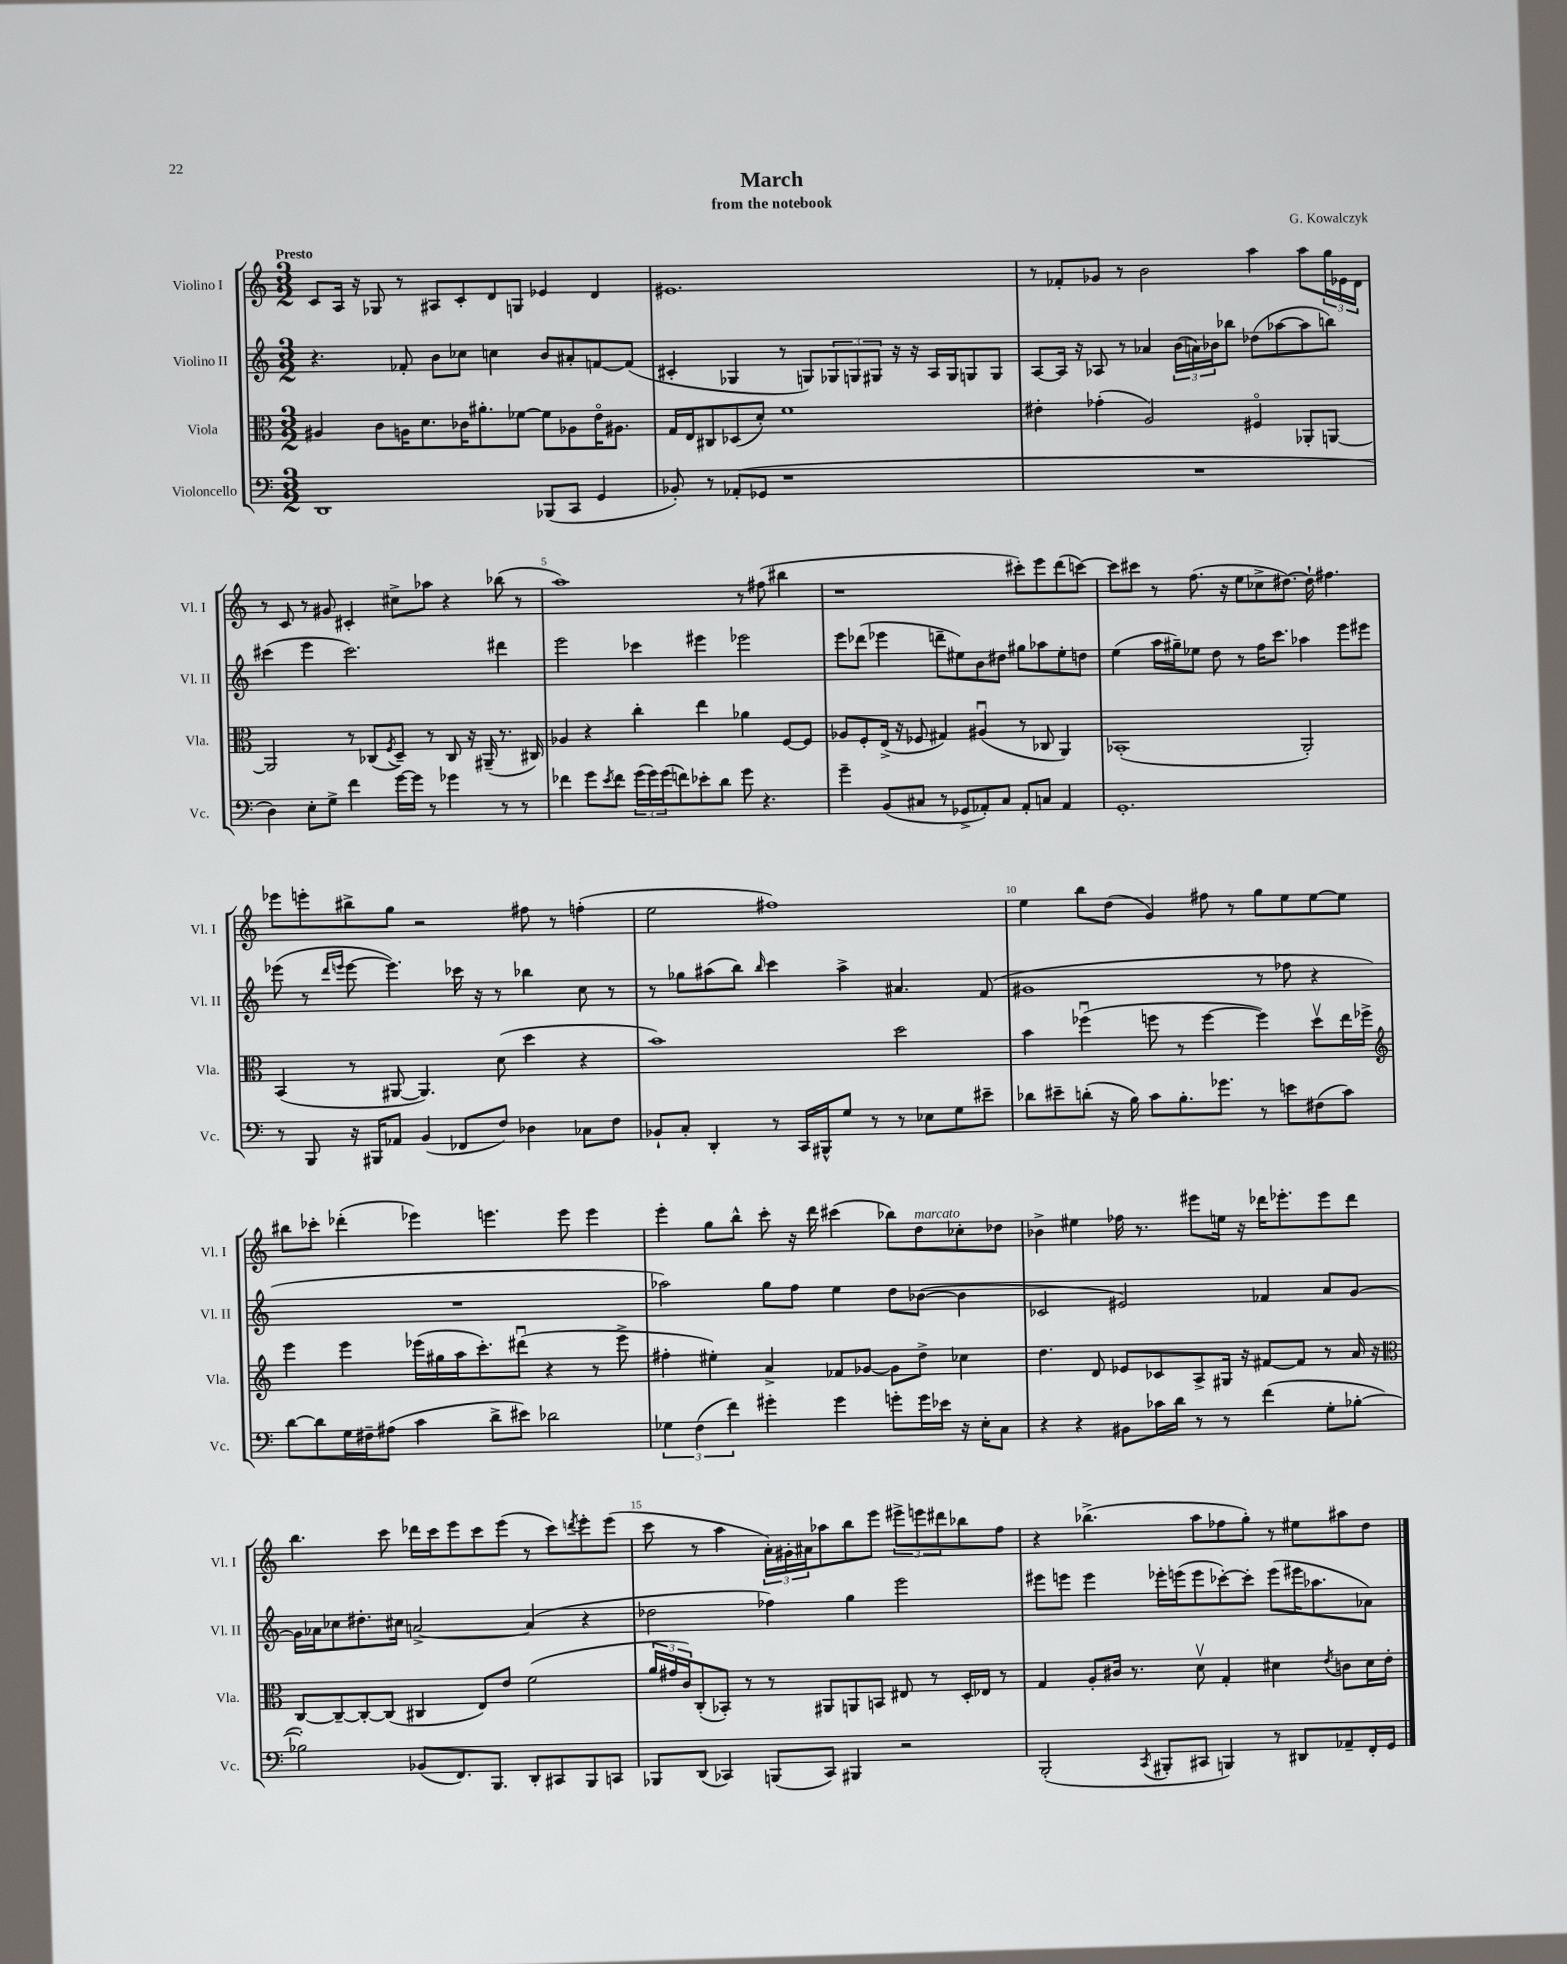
\header { title = "March" composer = "G. Kowalczyk" subtitle = "from the notebook" }
<<
\new StaffGroup <<
\new Staff = "s0" \with { instrumentName = "Violino I" shortInstrumentName = "Vl. I" } {
    \clef treble \key c \major \numericTimeSignature \time 3/2 \tempo "Presto"
    c'8 a16 r16 ges8 r8 ais8 c'8-. d'8 g8 ees'4 d'4 |
    eis'1. |
    r8 fes'8-. ges'8 r8 b'2 a''4 a''8 \tuplet 3/2 { g''16 ees'16 d'16 } |
    r8 c'8 r8 gis'8 cis'4-. cis''8-> aes''8 r4 bes''8( r8 |
    a''1) r8 fis''8( bis''4 |
    r1 cis'''8-.) e'''8 d'''8( c'''8~) |
    c'''8 cis'''8 r8 f''8.( r16 e''8 ces''8-> dis''8.~) dis''16-! fis''4. |
    ees'''8 e'''8-. bis''8-> g''8 r2 fis''8 r8 f''4-.( |
    e''2 fis''1) |
    e''4 b''8 d''8( g'4) fis''8 r8 g''8 e''8 e''8~ e''8 |
    bis''8 ces'''8-. des'''4-.( ees'''4) e'''4. e'''8 e'''4 |
    e'''4-. g''8 b''8-^ c'''8-. r16 d'''16 cis'''4( bes''8) d''8^\markup { \italic "marcato" } ces''8-. des''8 |
    bes'4-> eis''4 fes''16 r8. eis'''8 e''16 r16 des'''16 ees'''8.-. ees'''8 des'''8 |
    b''4. c'''8 des'''16 c'''16 e'''8 c'''8 e'''8( r8 c'''8) \acciaccatura { d'''8 } e'''8-. e'''8( |
    c'''8 r8 a''4 \tuplet 3/2 { a'16-.) gis'16-. ais'16 } aes''8 b''8 e'''8 \tuplet 3/2 { eis'''8-> e'''8 dis'''8 } bes''8 f''8 |
    r4 bes''4.->( a''8 fes''8 g''8-.) r8 eis''8 ais''8 d''8 \bar "|." |
}
\new Staff = "s1" \with { instrumentName = "Violino II" shortInstrumentName = "Vl. II" } {
    \clef treble \key c \major \numericTimeSignature \time 3/2
    r4. fes'8-. b'8 ces''8 c''4 b'8 ais'8-. f'8~ f'8( |
    cis'4-. ges4 r8 g8) \tuplet 3/2 { ges8 g8 gis8 } r16 r16 a16 gis16 g8 g8 |
    a8~ a16 r16 aes8 r8 aes'4 \tuplet 3/2 { b'16( a'16) bes'16 } bes''8 des''8( aes''8~ aes''8 b''8) |
    cis'''4( e'''4 cis'''2.) dis'''4 |
    e'''2 ces'''4 eis'''4 ees'''2 |
    e'''8 des'''8( ees'''4 d'''8-- eis''8) b'8 dis''8 gis''8 aes''8 eis''8-. d''8 |
    e''4( a''16 gis''16--) ees''8 d''8 r8 f''16 c'''8. aes''4 e'''8 eis'''8 |
    ees'''8( r8 \grace { d'''16 e'''16 } e'''8~ e'''4.) ces'''16 r16 r8 bes''4 c''8 r8 |
    r8 ges''8 ais''8( b''8) \grace { b''16 } c'''4 ais''4-> ais'4. f'8( |
    gis'1 r8 fes''8 r4 |
    R1. |
    aes''2) g''8 f''8 e''4 d''8 bes'8~( bes'4 |
    ces'2 eis'2) fes'4 a'8 g'8~ |
    g'16 aes'16 ces''8 dis''8.-. cis''16 a'2~-> a'4( r4 |
    des''2 fes''4) g''4 e'''2 |
    eis'''8 e'''8 e'''4 ees'''16-. e'''16( e'''8 ces'''8~-.) ces'''8-. e'''8( eis'''16 aes''8. aes'8) \bar "|." |
}
\new Staff = "s2" \with { instrumentName = "Viola" shortInstrumentName = "Vla." } {
    \clef alto \key c \major \numericTimeSignature \time 3/2
    ais4 c'8 a16 d'8. ces'16 ais'8.-. fes'8~ fes'8 aes8 e'16\flageolet ais8. |
    g16 e16 cis8 des8( d'8-.) f'1 |
    eis'4-. ges'4-.( a2) fis4\flageolet aes,8-. a,8~ |
    a,2 r8 ces8( \acciaccatura { f8 } d8--) r8 ces8 r16 ais,16--( r8. cis16) |
    aes4 r4 c''4-. e''4 aes'4 f8~ f8 |
    aes8 f8-. e16->( r16 fes8 gis4) ais4\downbow( r8 ces8 a,4) |
    bes,1-.( a,2-.) |
    b,4( r8 ais,8~ ais,4.) d'8( d''4 r4 |
    b'1) d''2 |
    b'4 fes''4\downbow( f''8 r8 f''4~ f''4) d''8\upbow e''16 fes''16-> |
    \clef treble e'''4 e'''4 ees'''16( gis''16 a''16 c'''8.-.) dis'''8\downbow( r4 r8 ees'''8-> |
    fis''4-. eis''4-.) a'4-> fes'8 ges'8~ ges'8 d''8-> ces''4 |
    d''4. d'8 ees'8 ces'8 a8-> gis16 r16 fis'8~ fis'8 r8 a'16 r16 |
    \clef alto c8~ c8~-- c8~-. c8( cis4 e8) e'8 f'2( |
    \tuplet 3/2 { a'16 gis'16 c'16) } c8-.( bes,8-.) r8 r8 ais,8 a,8 b,8 eis8 r8 d16-. ees16 r8 |
    g4 a8-. cis'16 r8. d'8\upbow g4-. dis'4 \acciaccatura { e'8 } c'8 dis'16 e'16-. \bar "|." |
}
\new Staff = "s3" \with { instrumentName = "Violoncello" shortInstrumentName = "Vc." } {
    \clef bass \key c \major \numericTimeSignature \time 3/2
    d,1 bes,,8( c,8 g,4 |
    bes,8-.) r8 aes,8-.( ges,8 r1 |
    R1. |
    d4) e8-. g8-> f'4 g'16~ g'16 r8 ges'4 r8 r8 |
    fes'4 g'8 \acciaccatura { e'8 } fes'8 \tuplet 3/2 { g'16( g'16) g'16( } f'8) ees'8-. d'8 g'8 r4. |
    g'4-- b,8( cis8 r8 ges,8-> aes,8-.) cis8 aes,8-. c8 aes,4 |
    g,1.-. |
    r8 b,,8 r16 bis,,16 aes,8 b,4( fes,8 f8) des4 ces8 f8 |
    bes,8-! c8-. d,4-. r8 c,16 bis,,16-^ g8 r8 r8 ees8 g8 eis'8-- |
    des'8 eis'8-- d'8-.( r16 b16) c'8 b8.-. ges'8. r8 e'8 fis8( c'8) |
    d'8~ d'8 g16 fis16-- ais8( c'4 d'8-> eis'8) des'2 |
    \tuplet 3/2 { ges4 f4( f'4) } gis'4-. gis'4 g'8-. g'16 ees'16 r16 e16-. c8 |
    r4 r4 bis,8 ces'16 d'16 r8 r8 f'4( g8-. bes8~-. |
    bes2-.) bes,8( f,8.) b,,8. d,8-. cis,8 b,,8 c,8 |
    bes,,8 d,8( ces,4) b,,8( ces,8) bis,,4 r2 |
    b,,2-.( \acciaccatura { c,8 } bis,,8-. cis,8 b,,4) r8 dis,8 aes,8-- f,16-. g,16 \bar "|." |
}
>>
>>
\layout { \context { \Score \override BarNumber.break-visibility = ##(#f #t #t) barNumberVisibility = #(every-nth-bar-number-visible 5) } }
